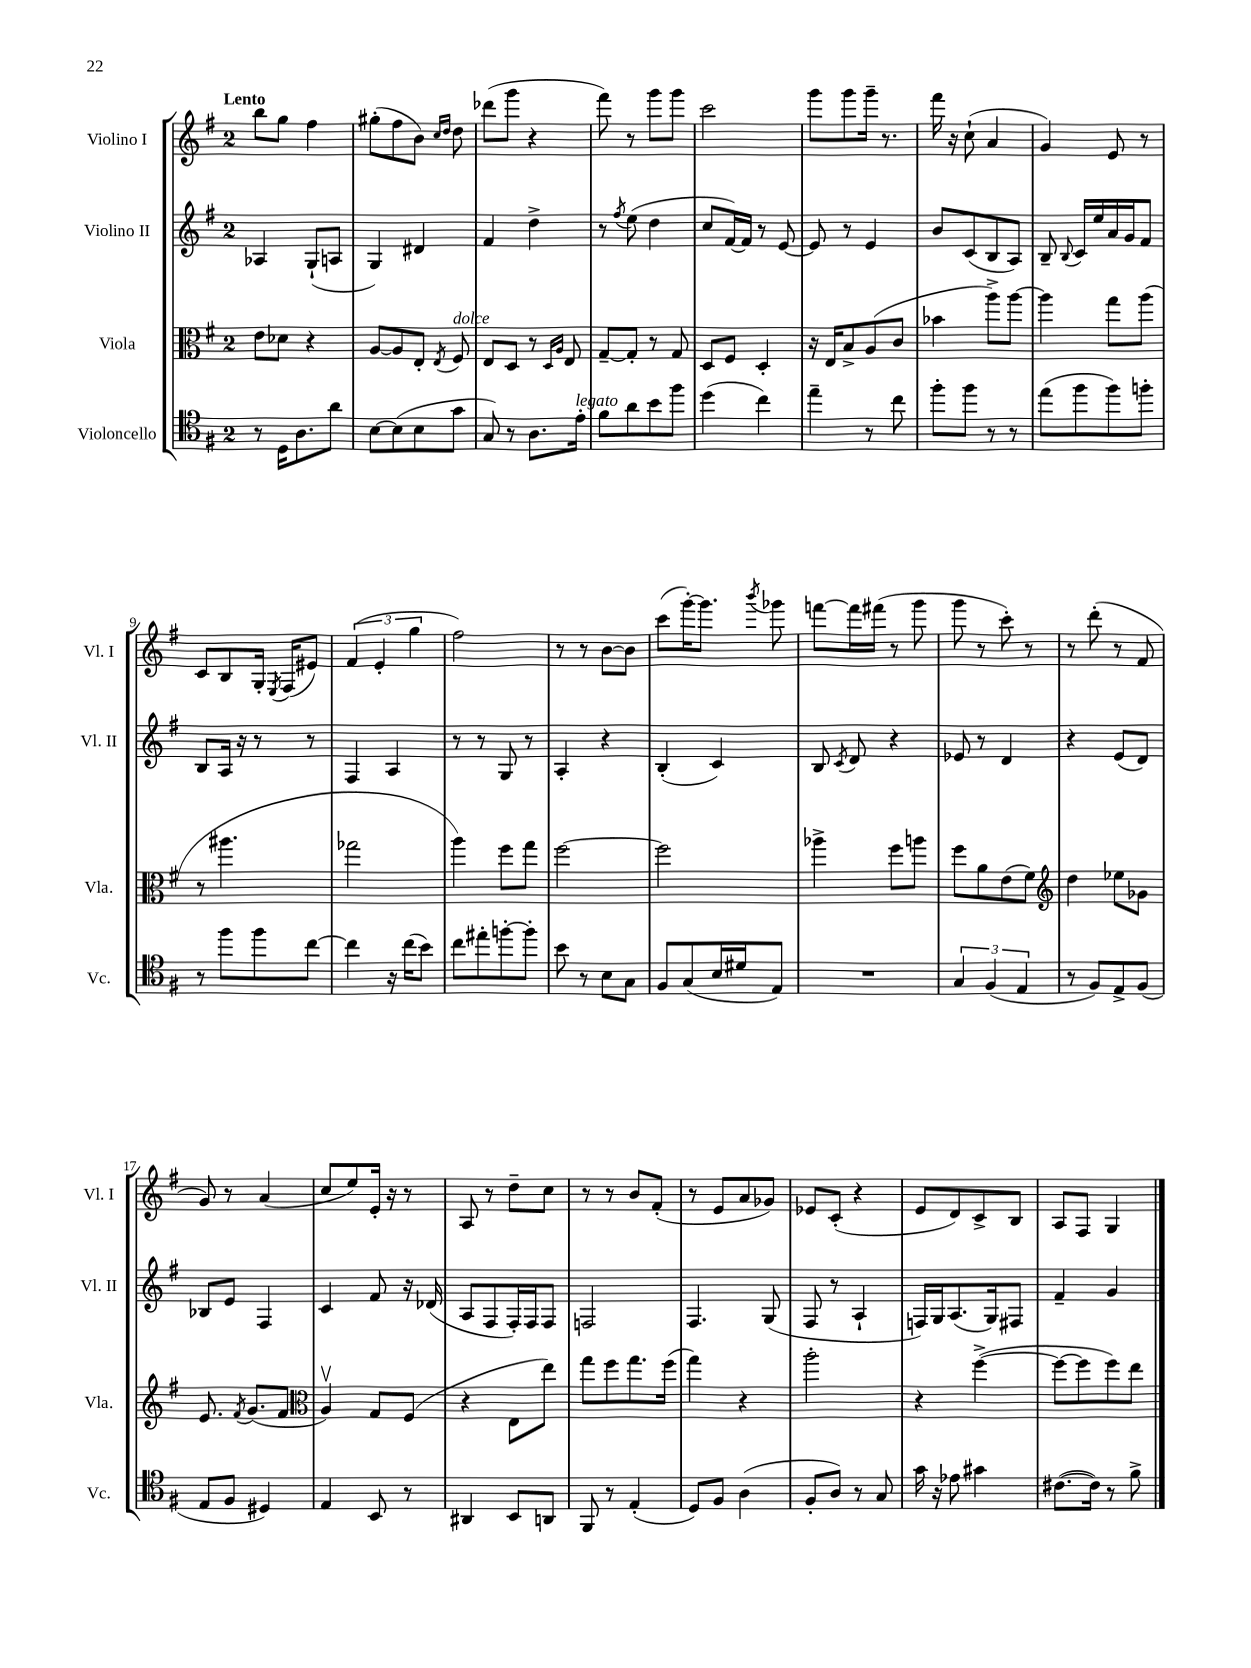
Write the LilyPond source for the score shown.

<<
\new StaffGroup <<
\new Staff = "s0" \with { instrumentName = "Violino I" shortInstrumentName = "Vl. I" } {
    \clef treble \key g \major \once \override Staff.TimeSignature.style = #'single-digit \time 2/4 \tempo "Lento"
    \autoBeamOff b''8[ g''8] fis''4 |
    gis''8[-.( fis''8 b'8]) \grace { c''16[ d''16] } d''8 |
    des'''8[( g'''8] r4 |
    fis'''8) r8 g'''8[ g'''8] |
    c'''2 |
    g'''8[ g'''8 g'''16]-- r8. |
    fis'''16 r16 c''8-!( a'4 |
    g'4) e'8 r8 |
    c'8[ b8 g16]-. \acciaccatura { e8 } fis16[( eis'8]) |
    \tuplet 3/2 { fis'4( e'4-. g''4 } |
    fis''2) |
    r8 r8 b'8[~ b'8] |
    c'''8[( g'''16~-.) g'''8.] \acciaccatura { b'''8 } ges'''8 |
    f'''8[~ f'''16 fis'''16]( r8 g'''8 |
    g'''8 r8 c'''8-.) r8 |
    r8 d'''8-.( r8 fis'8 |
    g'8) r8 a'4( |
    c''8[ e''8) e'16]-. r16 r8 |
    a8 r8 d''8[-- c''8] |
    r8 r8 b'8[ fis'8]-.( |
    r8 e'8[ a'8 ges'8]) |
    ees'8[ c'8]-.( r4 |
    e'8[ d'8) c'8-> b8] |
    a8[ fis8] g4 \bar "|." |
}
\new Staff = "s1" \with { instrumentName = "Violino II" shortInstrumentName = "Vl. II" } {
    \clef treble \key g \major \once \override Staff.TimeSignature.style = #'single-digit \time 2/4
    \autoBeamOff aes4 g8[-!( a8] |
    g4) dis'4 |
    fis'4 d''4-> |
    r8 \acciaccatura { fis''8 } e''8( d''4 |
    c''8[ fis'16~) fis'16] r8 e'8~ |
    e'8 r8 e'4 |
    b'8[ c'8( b8 a8]) |
    b8-- \appoggiatura { b8 } c'16[ e''16 a'16 g'16 fis'8] |
    b8[ a16] r16 r8 r8 |
    fis4 a4 |
    r8 r8 g8 r8 |
    a4-. r4 |
    b4-.( c'4) |
    b8 \acciaccatura { c'8 } d'8 r4 |
    ees'8 r8 d'4 |
    r4 e'8[( d'8]) |
    bes8[ e'8] fis4 |
    c'4 fis'8 r16 des'16( |
    a8[ fis8 fis16-.) fis16 fis8] |
    f2 |
    fis4. g8( |
    fis8 r8 a4-! |
    f16[) g16 a8.( g16) fis8] |
    fis'4-- g'4 \bar "|." |
}
\new Staff = "s2" \with { instrumentName = "Viola" shortInstrumentName = "Vla." } {
    \clef alto \key g \major \once \override Staff.TimeSignature.style = #'single-digit \time 2/4
    \autoBeamOff e'8[ des'8] r4 |
    a8[~ a8 e8]-. \acciaccatura { e8 } fis8^\markup { \italic "dolce" } |
    e8[ d8] r8 \grace { d16[ a16] } e8 |
    g8[~-- g8]-. r8 g8 |
    d8[ fis8] d4-. |
    r16 e16[ b8-> a8( c'8] |
    bes'4 a''8[->) a''8]~ |
    a''4 g''8[ a''8]( |
    r8 ais''4. |
    ges''2 |
    a''4) fis''8[ g''8] |
    fis''2~ |
    fis''2 |
    aes''4-> fis''8[ a''8] |
    fis''8[ a'8 e'8( fis'8]) |
    \clef treble d''4 ees''8[ ges'8] |
    e'8. \acciaccatura { fis'8 } g'8.[( fis'8] |
    \clef alto a4\upbow) g8[ fis8]( |
    r4 e8[ e''8]) |
    g''8[ fis''8 g''8. fis''16]( |
    g''4) r4 |
    a''2-. |
    r4 fis''4~->( |
    fis''8[~ fis''8 fis''8) e''8] \bar "|." |
}
\new Staff = "s3" \with { instrumentName = "Violoncello" shortInstrumentName = "Vc." } {
    \clef tenor \key g \major \once \override Staff.TimeSignature.style = #'single-digit \time 2/4
    \autoBeamOff r8 d16[ a8. a'8] |
    b8[~ b8( b8 g'8] |
    g8) r8 a8.[ e'16]-.^\markup { \italic "legato" } |
    fis'8[ a'8 b'8 fis''8] |
    d''4( c''4) |
    e''4-- r8 c''8 |
    fis''8[-. fis''8] r8 r8 |
    e''8[( fis''8 fis''8) f''8]-. |
    r8 fis''8[ fis''8 c''8]~ |
    c''4 r16 c''16[( b'8]) |
    c''8[ eis''8-. f''8~-. f''8]-. |
    b'8 r8 b8[ g8] |
    fis8[ g8( b16 dis'16 e8]) |
    R2 |
    \tuplet 3/2 { g4 fis4( e4 } |
    r8 fis8[) e8-> fis8]( |
    e8[ fis8] dis4) |
    e4 b,8 r8 |
    ais,4 b,8[ a,8] |
    fis,8 r8 e4-.( |
    d8[) fis8] a4( |
    fis8[-. a8]) r8 g8 |
    g'16 r16 ees'8 gis'4 |
    cis'8.[~( cis'16]) r8 fis'8-> \bar "|." |
}
>>
>>
